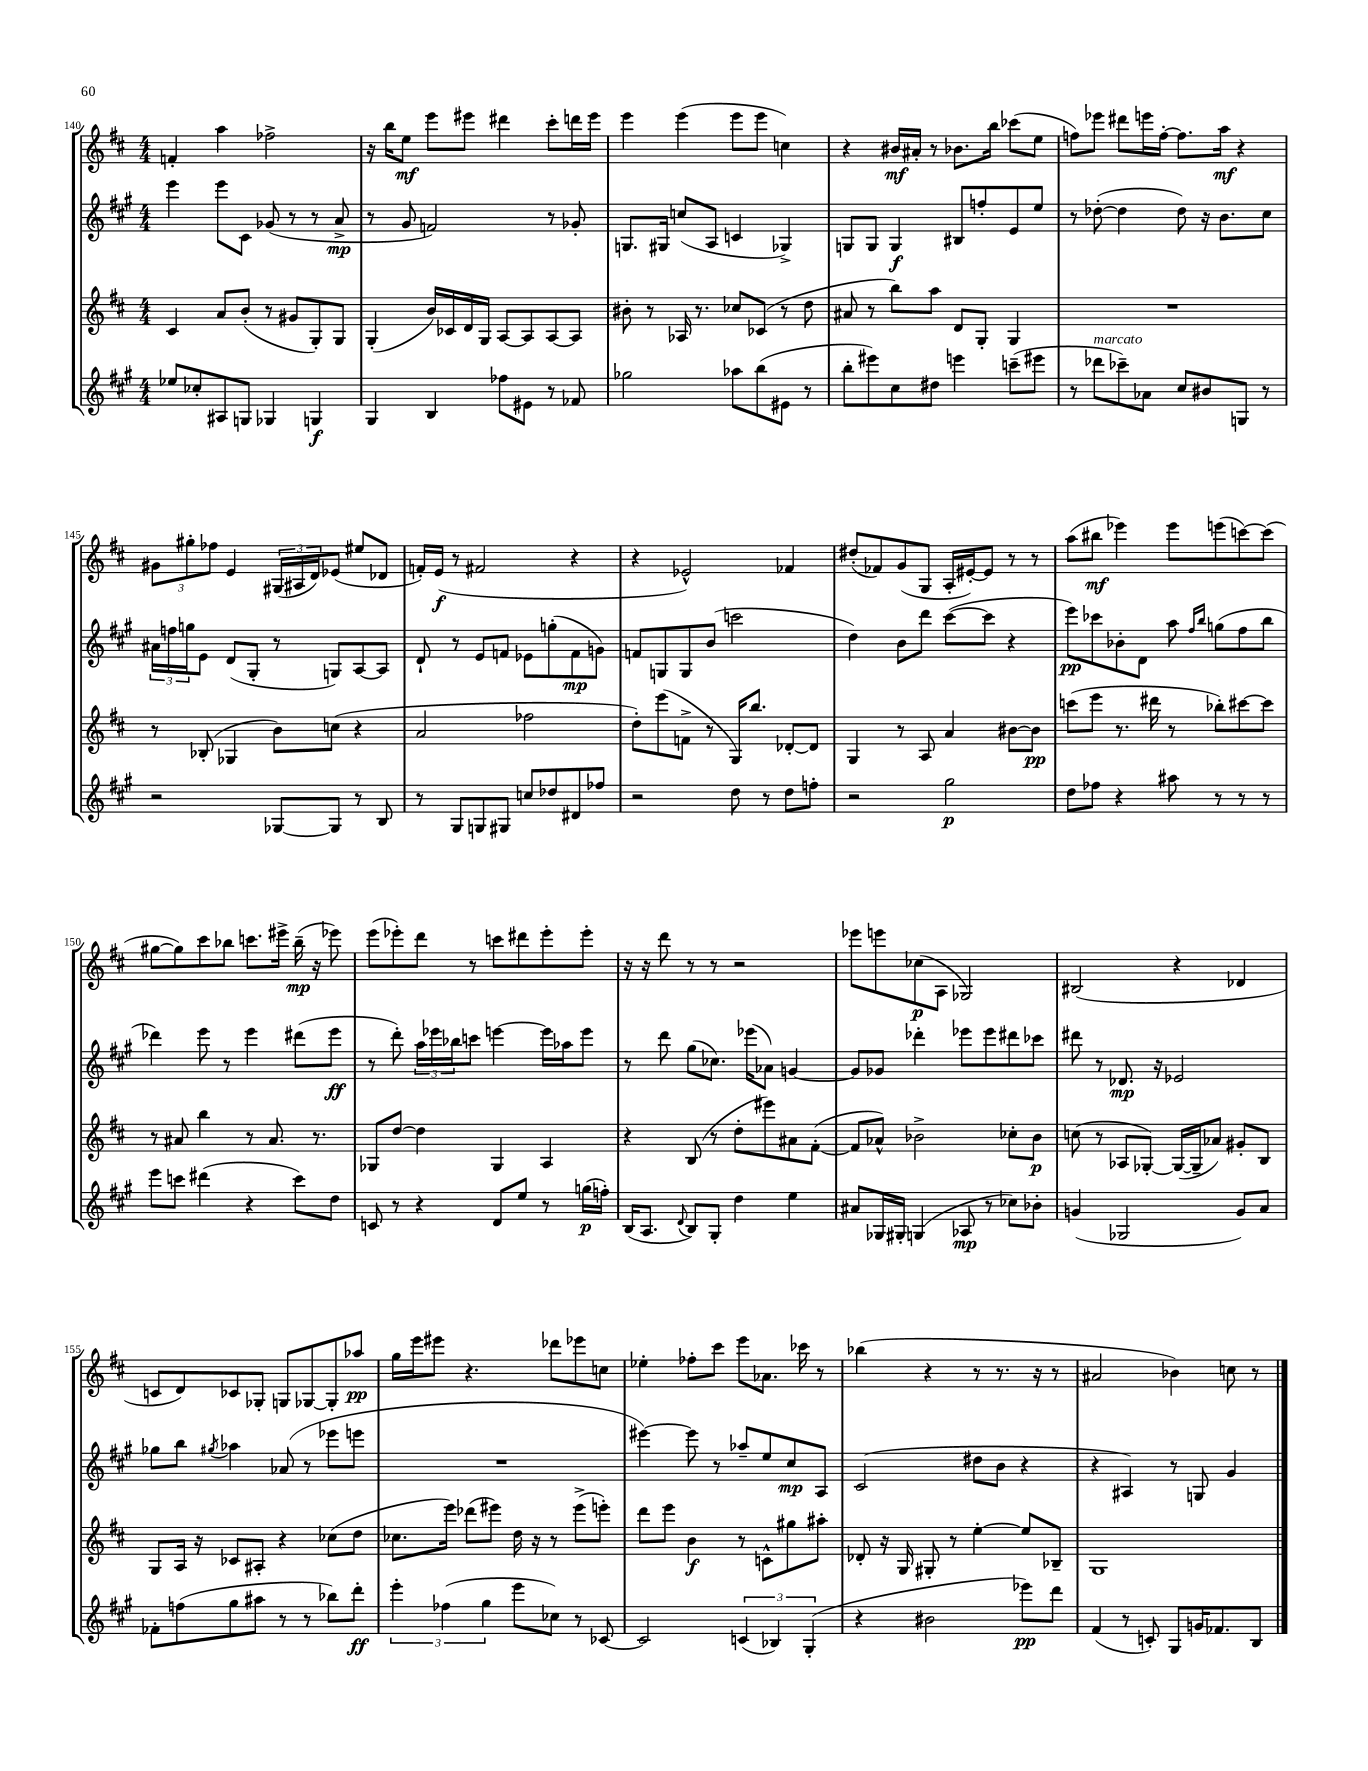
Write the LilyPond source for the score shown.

<<
\new StaffGroup <<
\new Staff = "s0" {
    \clef treble \key d \major \numericTimeSignature \time 4/4
    f'4-. a''4 fes''2-> |
    r16 b''16 e''8\mf e'''8 eis'''8 dis'''4 cis'''8-. d'''16 eis'''16 |
    e'''4 e'''4( e'''8 e'''8 c''4) |
    r4 bis'16\mf ais'16-. r8 bes'8. b''16 ces'''8( e''8 |
    f''8) ees'''8 dis'''8 e'''16 f''16~-. f''8. a''16\mf r4 |
    \tuplet 3/2 { gis'8 gis''8-. fes''8 } e'4 \tuplet 3/2 { gis16( ais16 d'16) } ees'8( eis''8 des'8 |
    f'16-.) e'16\f( r8 fis'2 r4 |
    r4 ees'2-^) fes'4 |
    dis''8-.( fes'8) g'8( g8 a16-. eis'16~-.) eis'8 r8 r8 |
    a''8( bis''8\mf ees'''4) ees'''8 e'''8( c'''8~) c'''8( |
    gis''8~ gis''8) cis'''8 bes''8 c'''8. eis'''16-> bes''16--\mp( r16 ees'''8) |
    e'''8( ees'''8-.) d'''8 r8 c'''8 dis'''8 ees'''8-. ees'''8-. |
    r16 r16 d'''8 r8 r8 r2 |
    ees'''8 e'''8 ces''8\p( a8 ges2) |
    bis2( r4 des'4 |
    c'8 d'8) ces'8 ges8-. g8 ges8~ ges8-. aes''8\pp |
    g''16 e'''16 eis'''8 r4. des'''8 ees'''8 c''8 |
    ees''4-. fes''8-. cis'''8 e'''8 aes'8. ces'''16 r8 |
    bes''4( r4 r8 r8. r16 r8 |
    ais'2 bes'4) c''8 r8 \bar "|." |
}
\new Staff = "s1" {
    \clef treble \key a \major \numericTimeSignature \time 4/4
    e'''4 e'''8 cis'8 ges'8( r8 r8 a'8->\mp |
    r8 gis'8 f'2) r8 ges'8-. |
    g8. gis16 c''8( a8 c'4 ges4->) |
    g8 g8 g4\f bis8 f''8-. e'8 e''8 |
    r8 des''8~-.( des''4 des''8) r16 b'8. cis''8 |
    \tuplet 3/2 { ais'16 f''16 g''16 } e'8 d'8( gis8-. r8 g8) a8~ a8 |
    d'8-! r8 e'8 f'8 ees'8 g''8-.( f'8\mp g'8) |
    f'8 g8 g8 b'8( c'''2 |
    d''4) b'8 d'''8 cis'''8~( cis'''8 r4 |
    e'''8\pp) ces'''8 bes'8-. d'8 a''8 \grace { fis''16 b''16 } g''8( fis''8 b''8 |
    des'''4) e'''8 r8 e'''4 dis'''8( e'''8\ff |
    r8 d'''8-.) \tuplet 3/2 { a''16 ees'''16 bes''16 } c'''8 e'''4~ e'''16 aes''16 e'''8 |
    r8 d'''8 gis''8( ces''8.) ees'''16( aes'8) g'4~ |
    g'8 ges'8 des'''4-. ees'''8 ees'''8 dis'''8 ces'''8 |
    dis'''8 r8 des'8.\mp r16 ees'2 |
    ges''8 b''8 \acciaccatura { gis''8 } aes''4 aes'8( r8 ees'''8 e'''8 |
    R1 |
    eis'''4~) eis'''8 r8 aes''8-- e''8 cis''8\mp a8 |
    cis'2( dis''8 b'8 r4 |
    r4 ais4) r8 g8 gis'4 \bar "|." |
}
\new Staff = "s2" {
    \clef treble \key d \major \numericTimeSignature \time 4/4
    cis'4 a'8 b'8-.( r8 gis'8 g8-.) g8 |
    g4-.( b'16) ces'16 d'16 g16 a8~ a8 a8~ a8 |
    bis'8-. r8 aes16 r8. ces''8 ces'8( r8 d''8 |
    ais'8 r8 b''8) a''8 d'8 g8-. g4 |
    R1 |
    r8 bes8-.( ges4 b'8) c''8( r4 |
    a'2 fes''2 |
    d''8-.) e'''8( f'8-> r8 g16) b''8. des'8~-. des'8 |
    g4 r8 a8 a'4 bis'8~ bis'8\pp |
    c'''8( e'''8 r8. dis'''16 r8 bes''8-.) cis'''8~ cis'''8 |
    r8 ais'8 b''4 r8 ais'8. r8. |
    ges8 d''8~ d''4 ges4 a4 |
    r4 b8( r8 d''8-. eis'''8) ais'8 fis'8~-.( |
    fis'8 aes'8-^) bes'2-> ces''8-. bes'8\p |
    c''8( r8 aes8 ges8~-.) ges16~( ges16-- aes'8) gis'8-. b8 |
    g8 a16 r16 ces'8 ais8-. r4 ces''8( d''8 |
    ces''8. e'''16) des'''8( eis'''8) d''16 r16 r8 eis'''8->( e'''8-.) |
    d'''8 e'''8 b'4\f r8 c'8-^ gis''8 ais''8-. |
    des'8-. r16 g16 gis8-. r8 e''4~-. e''8 bes8-- |
    g1 \bar "|." |
}
\new Staff = "s3" {
    \clef treble \key a \major \numericTimeSignature \time 4/4
    ees''8 ces''8-. ais8 g8 ges4 g4\f |
    gis4 b4 fes''8 eis'8 r8 fes'8 |
    ges''2 aes''8 b''8( eis'8 r8 |
    b''8-. eis'''8) cis''8 dis''8 e'''4 c'''8--( eis'''8 |
    r8 des'''8^\markup { \italic "marcato" } ces'''8--) aes'8 cis''8 bis'8 g8 r8 |
    r2 ges8~ ges8 r8 b8 |
    r8 gis8 g8 gis8 c''8 des''8 dis'8 fes''8 |
    r2 d''8 r8 d''8 f''8-. |
    r2 gis''2\p |
    d''8 fes''8 r4 ais''8 r8 r8 r8 |
    e'''8 c'''8 dis'''4( r4 c'''8) d''8 |
    c'8 r8 r4 d'8 e''8 r8 g''16\p( f''16-.) |
    b16( a8. \appoggiatura { d'8 } b8) gis8-. d''4 e''4 |
    ais'8 ges16 gis16-. g4( aes8\mp r8 ces''8) bes'8-. |
    g'4( ges2 g'8) a'8 |
    fes'8-. f''8( gis''8 ais''8 r8 r8 bes''8) d'''8-.\ff |
    \tuplet 3/2 { e'''4-. fes''4( gis''4 } e'''8 ces''8) r8 ces'8~ |
    ces'2 \tuplet 3/2 { c'4( bes4) gis4-.( } |
    r4 bis'2 ees'''8\pp) d'''8 |
    fis'4( r8 c'8-.) gis8 g'16 fes'8. b8 \bar "|." |
}
>>
>>
\layout { \context { \Score currentBarNumber = #140 } }
